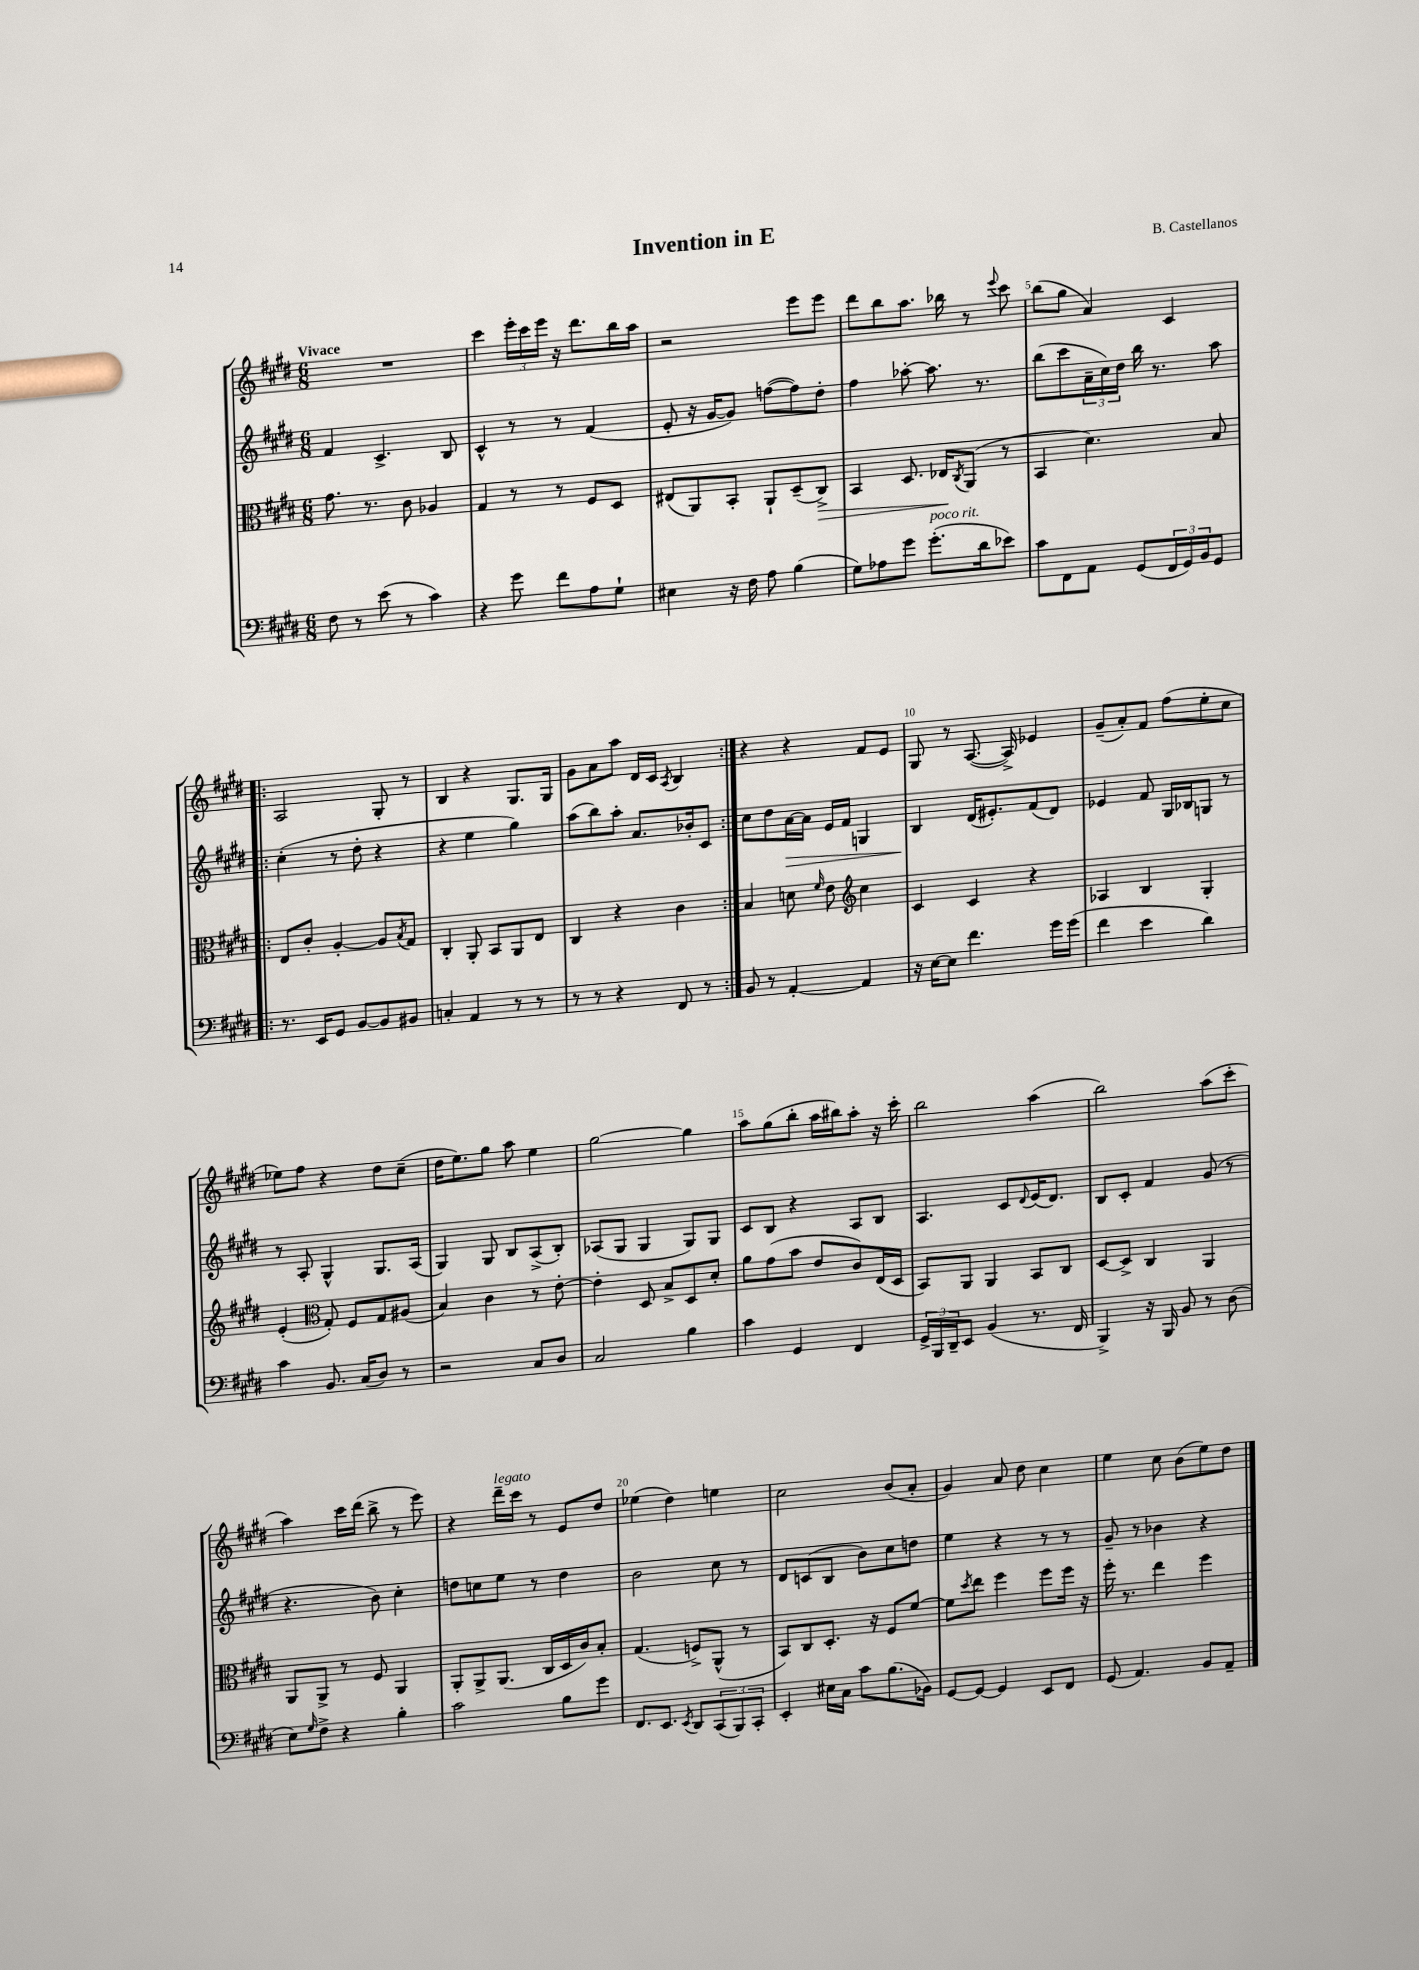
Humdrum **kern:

**kern	**kern	**kern	**kern
*staff4	*staff3	*staff2	*staff1
*clefF4	*clefC3	*clefG2	*clefG2
*k[f#c#g#d#]	*k[f#c#g#d#]	*k[f#c#g#d#]	*k[f#c#g#d#]
*M6/8	*M6/8	*M6/8	*M6/8
8F#\	8.g#\	4f#/	2.r
8r	.	.	.
.	8.r	.	.
(8e\	.	4.c#^/	.
8r	8c#\	.	.
4c#\)	4A-/	.	.
.	.	8B/	.
=	=	=	=
4r	4G#/	4c#^^/	4ccc#\
8g#\	8r	8r	24eee'\LL
.	.	.	24ccc#\
.	.	.	24eee\JJ
8f#\L	8r	8r	16r
.	.	.	8.ddd#\L
8A\	8F#/L	(4f#/	.
8G#`\J	8D#/J	.	16bb\L
.	.	.	16aa\JJ
=	=	=	=
4E#\	(8E#/L	8e'/	2r
.	8AA/)	16r	.
.	.	[16g#/LK	.
16r	8BB'/J	8g#/]J)	.
16F#\	.	.	.
8A\	8AA`/L	([8ff\L	.
(4B\	(8D#~/	8ff\])	8eee\L
.	8C#^/J)	8dd#'\J	8eee\J
=	=	=	=
8G#\L)	4BB/	4ff#\	8ddd#\L
8A-\	.	.	8bb\
8g#\J	8.D#/	[8aa-'\	8.aa\J
(8.g#'\L	.	8.aa-\]	.
.	16E-/LK	.	16bb-\
.	8qC#/	.	.
.	(8AA/J	.	8r
16d#\k	.	8.r	.
.	.	.	8qqeee/
8e-\J)	8r	.	8ccc#\
=	=	=	=
8c#\L	4BB/	(8bb\L	(8bb\L
8FF#\	.	8ccc#\	8gg#\J
8AA\J	4.d#\)	24a~\L	4a/)
.	.	24cc#\)	.
.	.	24dd#\JJ	.
(8GG#/L	.	16bb\	.
.	.	8.r	.
24FF#/L	.	.	4c#/
24GG#/)	.	.	.
24BB/J	.	.	.
8GG#/J	8B/	8aa\	.
=!|:	=!|:	=!|:	=!|:
8.r	8E/L	(4cc#'\	2A/
.	8c#'/J	.	.
16EE/LK	.	.	.
8GG#/J	[4A'/	8r	.
[8BB/L	.	8dd#'\	.
8BB/]	8A/]L	4r	8G#'/
.	8qB/	.	.
8BB#/J	8G#/J	.	8r
=	=	=	=
4C'/	4C#'/	4r	4B/
4AA/	8AA'/	4ee\	4r
.	8BB/L	.	.
8r	8AA/	4gg#\)	8.G#/L
8r	8E/J	.	.
.	.	.	16G#/Jk
=	=	=	=
8r	4C#/	(8aa\L	8g#\L
8r	.	8bb\)	8a\
4r	4r	8aa'\J	8aa\J
.	.	8.a/L	16d#/LL
.	.	.	16c#/JJ
.	.	.	8qA/
8FF#/	4c#\	.	4B/
.	.	16b-'/k	.
8r	.	8c#/J	.
=:|!	=:|!	=:|!	=:|!
8BB/	4B/	8cc#\L	4r
8r	.	8dd#\	.
[4AA'/	8d\	[16a\L	4r
.	.	16a\]JJ	.
.	16qqf#/	.	.
.	8e\	16e/LL	.
.	.	16f#/JJ	.
*	*clefG2	*	*
4AA/]	4cc#\	4G/	8f#/L
.	.	.	8e/J
=	=	=	=
16r	4c#/	4B/	8G#/
[16E\LK	.	.	.
8E\]J	.	.	8r
4.f#\	4c#/	(16d#/LK	([8.A/
.	.	8.e#'/)	.
.	.	.	16A^/])
.	4r	(8f#/	4e-/
16g#\LL	.	8d#/J)	.
(16g#\JJ	.	.	.
=	=	=	=
4f#\	4A-/	4e-/	(8g#~/L
.	.	.	8a'/)
4e\	4B/	8f#/	8f#/J
.	.	16G#/LL	(8ff#\L
.	.	16B-/J	.
4d#\)	4G#'/	8G/J	8ee'\
.	.	8r	8cc#\J
=	=	=	=
4c#\	(4e'/	8r	8ee-\L)
.	.	8A'/	8ff#\J
*	*clefC3	*	*
8.BB/	8G#'/)	4G#^^/	4r
.	8F#/L	.	.
(16C#/LK	.	.	.
8D#/J)	8G#/	8.G#/L	8dd#\L
8r	(8A#/J	.	(8cc#~\J
.	.	(16A/Jk	.
=	=	=	=
2r	4B/)	4G#/)	16dd#\LK
.	.	.	8.ee\)
.	4c#\	8G#/	8gg#\J
.	.	8B/L	8aa\
8C#/L	8r	(8A^/	4ee\
8D#/J	[8e'\	8B'/J)	.
=	=	=	=
2C#/	4e'\]	(8A-/L	[2gg#\
.	.	8G#/J	.
.	8D#/	4G#/	.
.	8B^/L	.	.
4B\	8D#/	8G#/L)	4gg#\]
.	8d#'/J	8G#/J	.
=	=	=	=
4c#\	8a\L	8c#/L	8aa\L
.	(8g#\	8B/J	(8gg#\
4GG#/	8b\J	4r	8bb'\J
.	8e/L	.	16aa\LL
.	.	.	16bb#\J)
4FF#/	8c#/)	8A/L	8aa'\J
.	(16E/L	8B/J	16r
.	16D#/JJ	.	16ccc#'\
=	=	=	=
24GG#^/LL	8BB/L)	4.A/	2bb\
24BBB/	.	.	.
24DD#~/J	.	.	.
8EE/J	8AA/J	.	.
(4BB/	4AA/	.	.
.	.	8c#/L	.
.	.	8qqd#/	.
8.r	8BB/L	(16e/K	(4aa\
.	.	8.d#/J)	.
.	8C#/J	.	.
16FF#/	.	.	.
=	=	=	=
4BBB^/)	[8D#/L	8B/L	2bb\)
.	8D#^/]J	8c#'/J	.
16r	4C#/	4f#/	.
16BBB/	.	.	.
8BB/	.	.	.
8r	4AA/	(8g#/	(8aa\L
(8D#\	.	8r	8ccc#'\J
=	=	=	=
8E\L)	8AA/L	4.r	4aa\)
16qqG#/	.	.	.
8F#^\J	8AA^/J	.	.
4r	8r	.	16ccc#\LL
.	.	.	(16ddd#\JJ
.	8F#/	8b\)	8bb^\
4B'\	4AA/	4cc#'\	8r
.	.	.	8eee\)
=	=	=	=
2c#\	8AA'/L	8dd\L	4r
.	8AA^/	8cc\	.
.	(8.AA/J	8ee\J	16ddd#~\LL
.	.	.	16ccc#\JJ
.	.	8r	8r
.	16C#/LL	.	.
8B\L	16D#/	4dd\	8e/L
.	16c#/J)	.	.
8g#\J	8B'/J	.	8dd#/J
=	=	=	=
8.FF#/L	(4.G#/	2b\	(4ee-\
8.EE/J	.	.	.
.	.	.	4dd#\)
8qEE/	.	.	.
8DD#/L	8F^/L)	.	.
(12CC#/	(8AA^^/J	8cc#\	4ee\
12BBB/)	.	.	.
.	8r	8r	.
12CC#'/J	.	.	.
=	=	=	=
4EE'/	8BB/L)	8d#/L	2cc#\
.	8C#/	(8c/	.
16E#\LL	8.D#'/J	8B/J	.
16C#\JJ	.	.	.
8c#\L	.	8b\L)	.
.	16r	.	.
(8.B\	8F#/L	8cc#\	(8b/L
.	[8f#/J	8dd\J	8a'/J
16BB-\Jk)	.	.	.
=	=	=	=
[8GG#/L	8f#\]L	4ee\	4g#/)
.	8qdd#/	.	.
8GG#/_J	8ee\J	.	.
4GG#/]	4ff#\	4r	8a/
.	.	.	8dd#\
8EE/L	8ff#\L	8r	4cc#\
8FF#/J	16ff#\Jk	8r	.
.	16r	.	.
=	=	=	=
(8GG#/	16ff#'\	8g#~/	4ee\
.	8.r	.	.
4.AA/)	.	8r	.
.	4ee\	4b-\	8cc#\
.	.	.	(8b\L
8BB/L	4ff#\	4r	8ee\)
8AA~/J	.	.	8dd#\J
==	==	==	==
*-	*-	*-	*-
